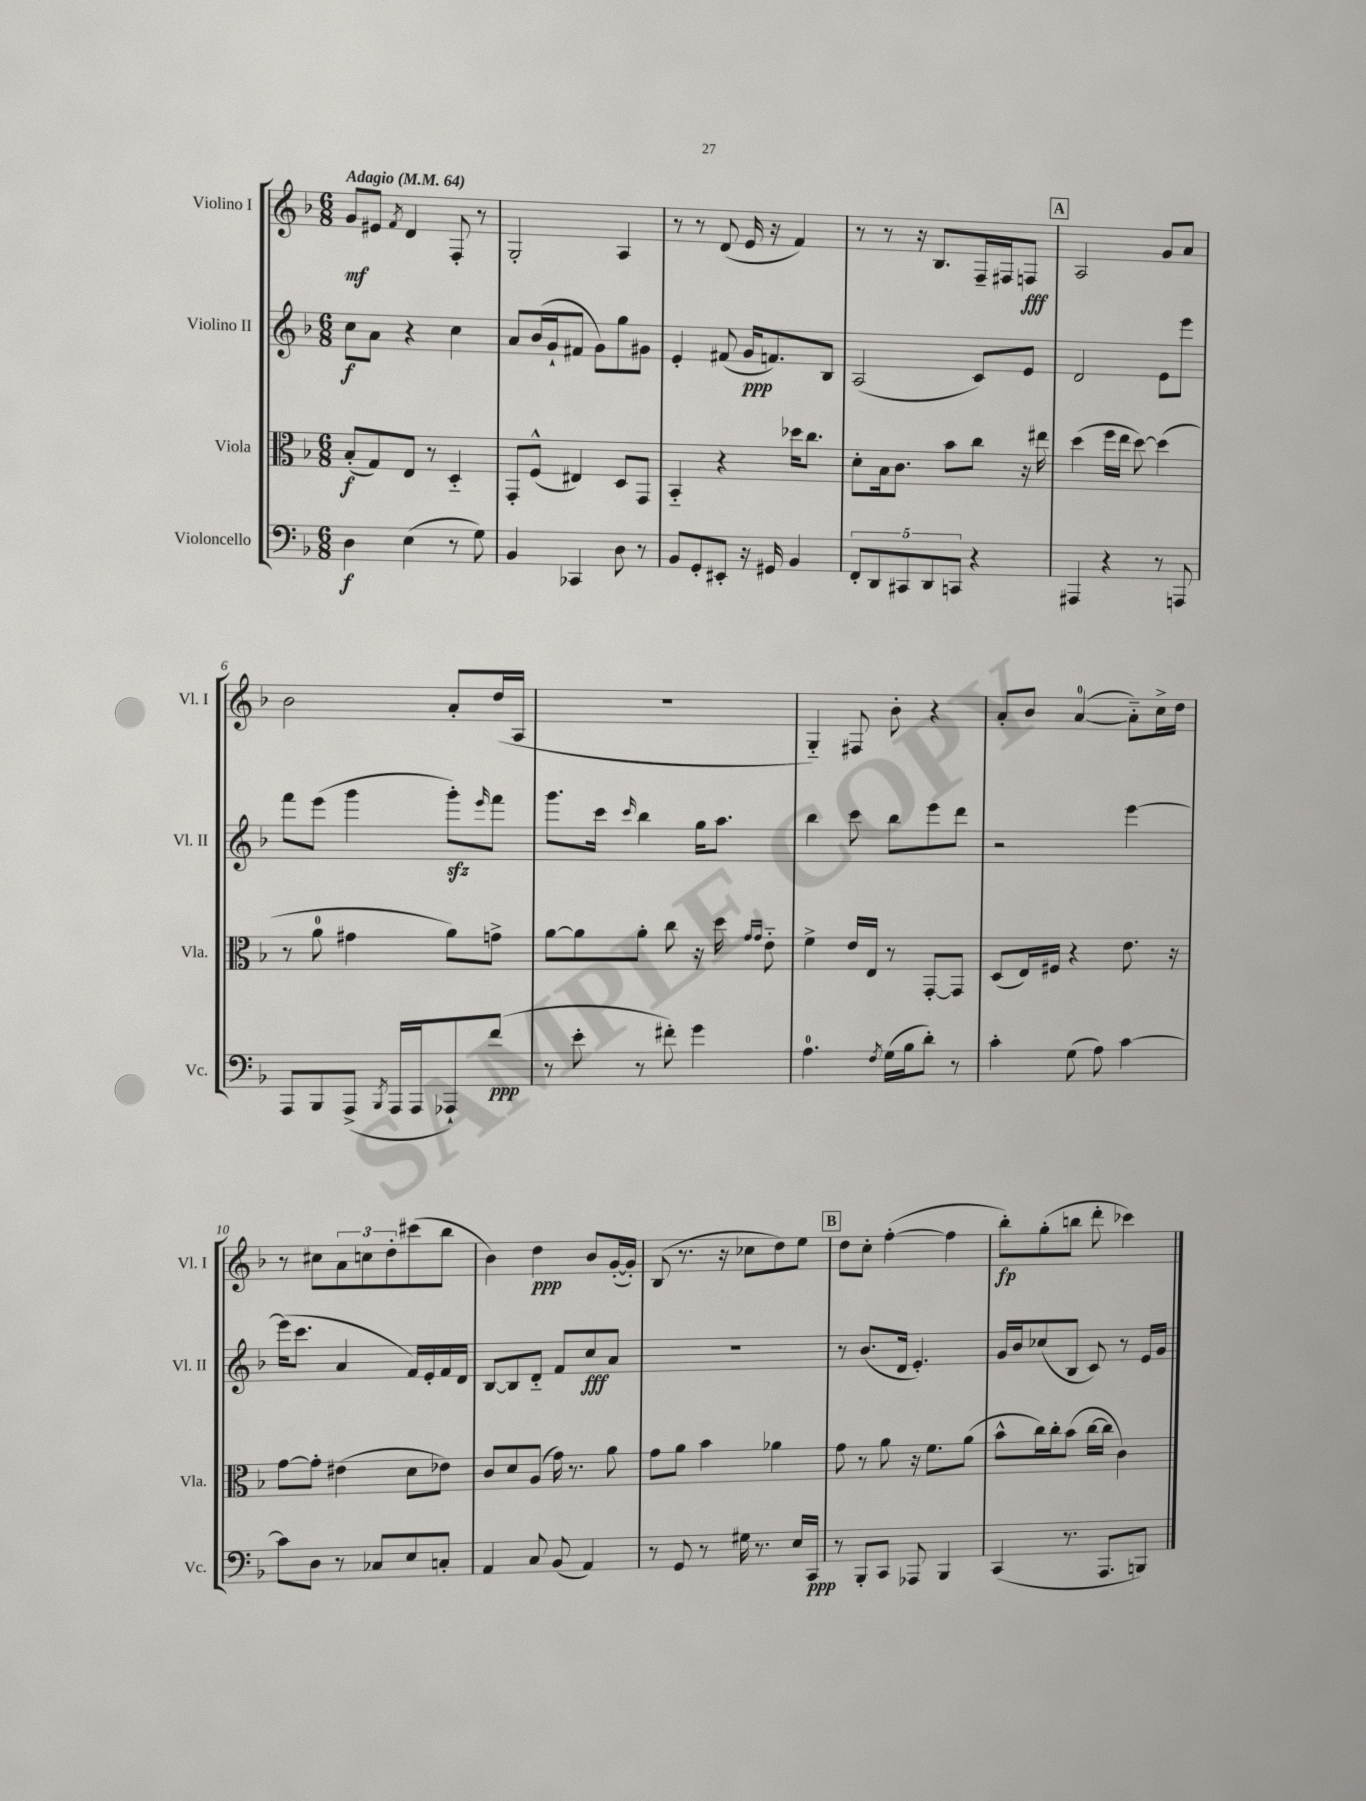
<<
\new StaffGroup <<
\new Staff = "s0" \with { instrumentName = "Violino I" shortInstrumentName = "Vl. I" } {
    \clef treble \key f \major \numericTimeSignature \time 6/8 \tempo "Adagio" 4 = 64
    g'8\mf eis'8 \acciaccatura { f'8 } d'4 f8-. r8 |
    g2-. a4 |
    r8 r8 d'8( e'16 r16 f'4) |
    r8 r8 r16 bes8. f16-- fis16 f8\fff |
    \mark \markup { \box "A" } a2 g'8 a'8 |
    bes'2 a'8-. d''16( a16 |
    R2. |
    g4-_) fis8 bes'8-. r4 |
    a'8-. bes'8 a'4-0~( a'8-_) c''16-> d''16 |
    r8 cis''8 \tuplet 3/2 { a'8 c''8 d''8-. } cis'''8( bes''8 |
    bes'4) d''4\ppp bes'8 g'16~-.( g'16-.) |
    bes8( r8. r16 ces''8 d''8) e''8 |
    \mark \markup { \box "B" } d''8 c''8-. f''4~-.( f''4 |
    bes''8-.\fp) g''8-.( b''8 d'''8-. ces'''4) \bar "|." |
}
\new Staff = "s1" \with { instrumentName = "Violino II" shortInstrumentName = "Vl. II" } {
    \clef treble \key f \major \numericTimeSignature \time 6/8
    c''8\f a'8 r4 c''4 |
    a'8 bes'16( g'16-! fis'8 g'8) g''8 gis'8 |
    e'4-. fis'8( g'16\ppp f'8.) bes8 |
    a2( c'8) e'8 |
    \mark \markup { \box "A" } d'2 e'8 e'''8 |
    f'''8 e'''8( g'''4 g'''8-.\sfz) \grace { e'''16 } f'''8 |
    g'''8. c'''16 \grace { c'''16 } bes''4 g''16 a''8. |
    bes''4 c'''8 bes''8 e'''8 d'''8 |
    r2 e'''4~ |
    e'''16( c'''8. a'4 f'16) e'16-. f'16 d'16 |
    bes8~ bes8 d'8-_ f'8 c''8\fff a'8 |
    R2. |
    \mark \markup { \box "B" } r8 bes'8.( d'16 e'4.-.) |
    g'16 bes'16 ces''8( bes8 c'8) r8 e'16 g'16 \bar "|." |
}
\new Staff = "s2" \with { instrumentName = "Viola" shortInstrumentName = "Vla." } {
    \clef alto \key f \major \numericTimeSignature \time 6/8
    bes8-.\f( g8) e8 r8 d4-_ |
    g,8-. f8-^( eis4) d8 g,8 |
    bes,4-_ r4 des''16 c''8. |
    d'8-. bes16 c'8. bes'8 c''8 r16 eis''16 |
    \mark \markup { \box "A" } d''4( f''16 e''16 d''8~) d''4( |
    r8 a'8-0 gis'4 a'8) g'8-> |
    a'8~ a'8 a'8-. c''8 r16 d''16 \grace { g'16 g'16 } e'8-_ |
    f'4-> e'16 e16 r8 g,8~-. g,8 |
    d8( e16) fis16 r4 e'8. r16 |
    g'8~ g'8-. eis'4( d'8 ees'8) |
    c'8 d'8 a8( g'16) r8. a'8 |
    g'8 a'8 bes'4 aes'4 |
    \mark \markup { \box "B" } g'8 r8 a'8 r16 f'8. a'8( |
    bes'8-^ c''16) c''16-. bes'8( c''16~ c''16 c'4) \bar "|." |
}
\new Staff = "s3" \with { instrumentName = "Violoncello" shortInstrumentName = "Vc." } {
    \clef bass \key f \major \numericTimeSignature \time 6/8
    d4\f e4( r8 g8) |
    bes,4 ces,4 d8 r8 |
    bes,8 g,8-. eis,8-. r16 gis,16 bes,4 |
    \tuplet 5/4 { f,8-. d,8 cis,8 d,8 c,8 } r4 |
    \mark \markup { \box "A" } ais,,4 r4 r8 a,,8 |
    a,,8 bes,,8 a,,8->( \acciaccatura { bes,,8 } a,,16 a,,16 aes,,8-!) f'8\ppp( |
    r8 e'8-. r8 fis'8-.) g'4 |
    a4.-0 \acciaccatura { f8 } g16( bes16 d'8-.) r8 |
    c'4-. g8( a8) c'4~ |
    c'8 d8 r8 ces8 e8 c8-. |
    a,4 c8 bes,8( a,4) |
    r8 g,8 r8 gis16 r8. e16 c,16\ppp |
    \mark \markup { \box "B" } r8 bes,,8-. c,8 aes,,8 bes,,4 |
    c,4( r8. a,,8. b,,8) \bar "|." |
}
>>
>>
